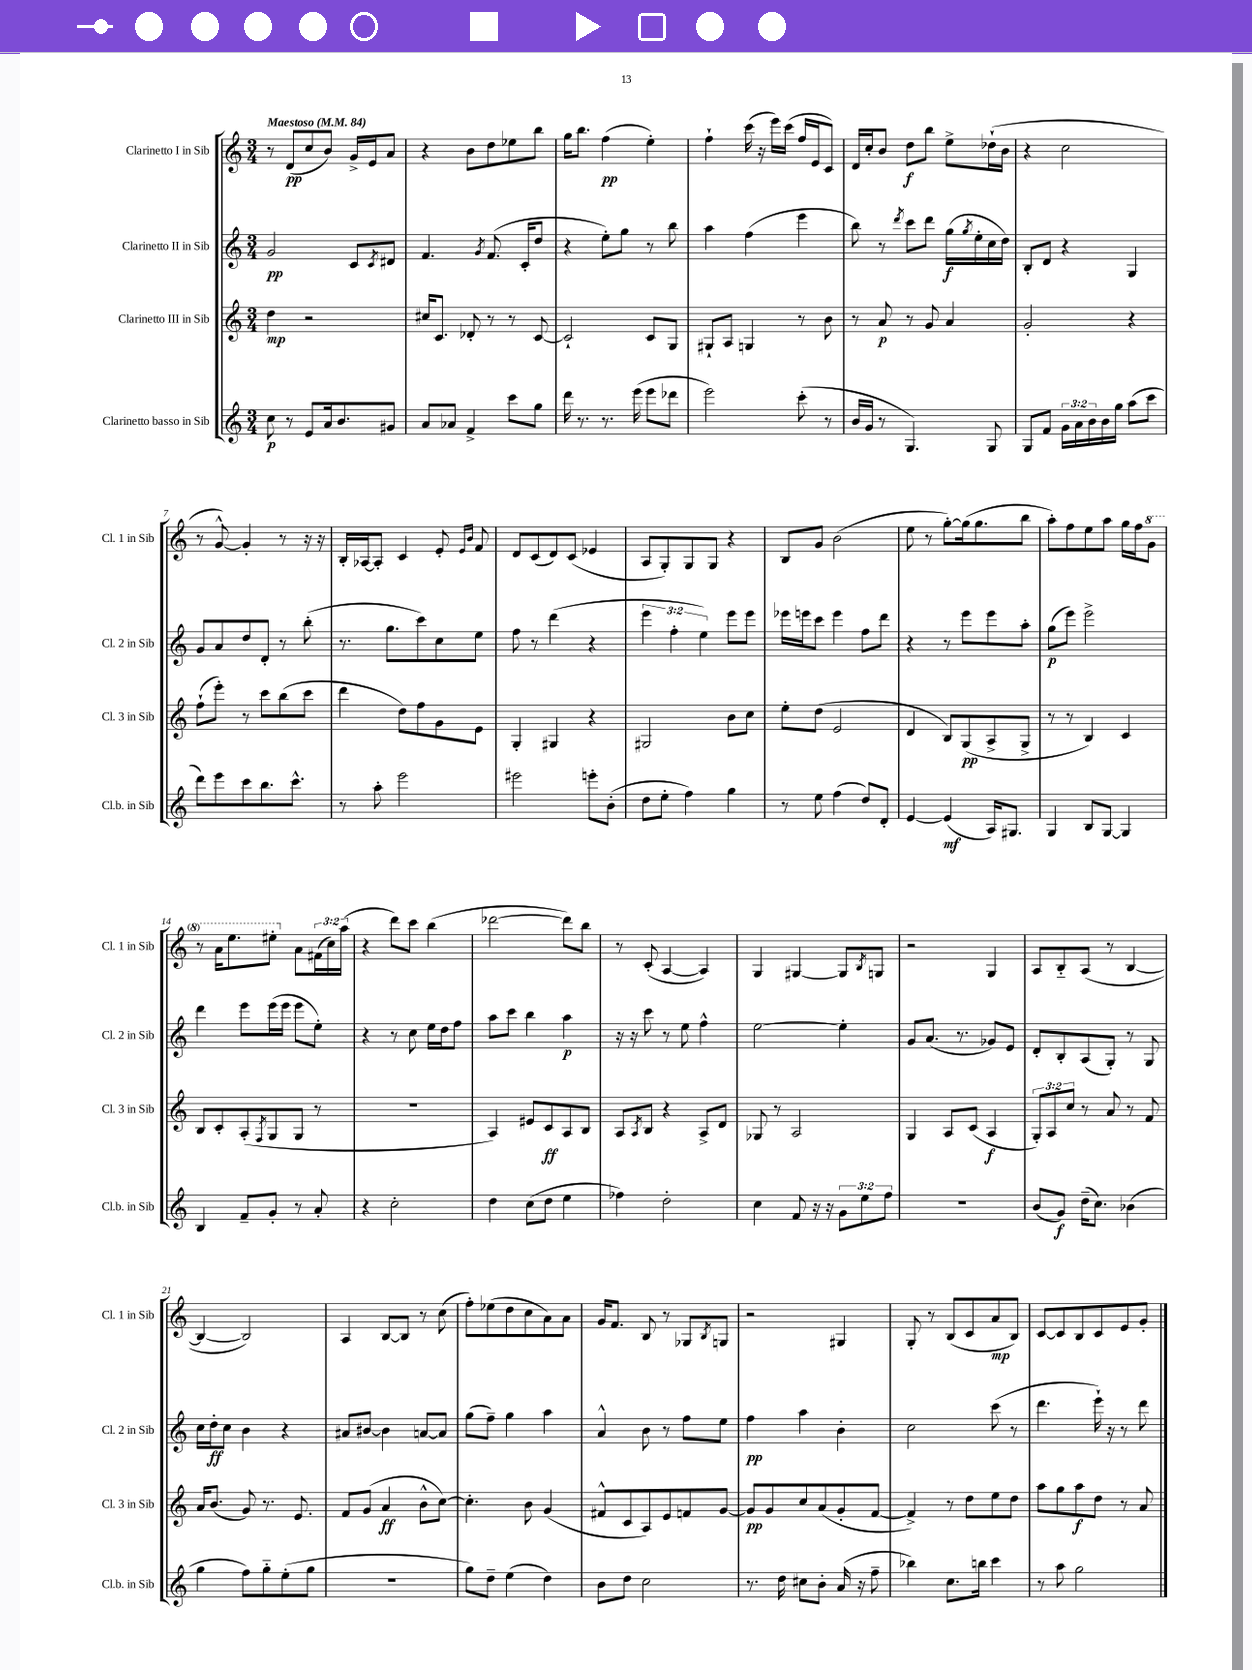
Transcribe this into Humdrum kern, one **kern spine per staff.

**kern	**kern	**kern	**kern
*staff4	*staff3	*staff2	*staff1
*clefG2	*clefG2	*clefG2	*clefG2
*k[]	*k[]	*k[]	*k[]
*M3/4	*M3/4	*M3/4	*M3/4
*MM84	*MM84	*MM84	*MM84
8cc	4dd	2g	8r
8r	.	.	(8d
8e	2r	.	8cc
16a	.	.	8b)
8.b	.	.	.
.	.	8c	16g^
.	.	.	16e
.	.	8qc	.
8g#	.	8d#	8a
=	=	=	=
8a	16cc#	4.f	4r
.	8.c	.	.
8a-	.	.	.
4f^	8d-'	.	8b
.	.	8qg	.
.	8r	(8.f	8dd
8ccc	8r	.	8ee-
.	.	16c'	.
8gg	[8c	8dd	8bb
=	=	=	=
16ddd	2c`]	4r	16gg
8.r	.	.	8.bb
8.r	.	8ee')	(4ff
.	.	8gg	.
(16eee	.	.	.
8eee	8c	8r	4ee')
8ddd-	8G	8bb	.
=	=	=	=
2eee)	8G#`	4aa	4ff`
.	8A	.	.
.	4G	(4ff	(16ccc
.	.	.	16r
.	.	.	16eee)
.	.	.	(16ccc
(8ccc'	8r	4eee	16ff
.	.	.	16e
8r	8b	.	8c)
=	=	=	=
16b	8r	8bb)	16d
16g	.	.	16cc'
8r	8a	8r	8b
.	.	8qddd	.
4.G)	8r	8ccc	8dd
.	8g	8ddd	8bb
.	4a	(16gg	8ee^
.	.	8qgg	.
.	.	16ee'	.
8G	.	16cc	(16dd-`
.	.	16dd)	16b
=	=	=	=
8G	2g'	8B'	4r
8f	.	8d	.
24g	.	4r	2cc
24a	.	.	.
24b	.	.	.
16b	.	.	.
16gg	.	.	.
(8aa	4r	4G	.
8ccc	.	.	.
=	=	=	=
8ddd)	(8ff`	8g	8r
8eee	8eee')	8a	[8g^^)
8ccc	8r	8dd	4g']
8.bb	8ccc	8d'	.
.	(8bb	8r	8r
8.ccc^^	.	.	.
.	8ccc	(8bb'	16r
.	.	.	16r
=	=	=	=
8r	4ddd	8.r	16B'
.	.	.	[16A-
8aa'	.	.	8A-']
.	.	8.gg	.
2eee	8dd)	.	4c
.	8ff	8ccc)	.
.	8g	8cc	8e'
.	.	.	16qqe
.	.	.	16qqb
.	8e	8ee	8f
=	=	=	=
2eee#	4G'	8ff	8d
.	.	8r	(8c
.	4G#	(4ddd	8d)
.	.	.	(8c
8eee'	4r	4r	4e-
(8b'	.	.	.
=	=	=	=
8dd	2G#	6eee	8A
8ee'	.	.	8G')
.	.	6ff'	.
4ff)	.	.	8G
.	.	6ee)	.
.	.	.	8G
4gg	8b	8eee	4r
.	8cc	8eee	.
=	=	=	=
8r	8ee'	16eee-	8B
.	.	16eee	.
8ee	(8dd	8ccc	8g
(4ff	2e	4eee	(2b
8dd)	.	8ff	.
8d'	.	8ddd	.
=	=	=	=
[4e	4d	4r	8ee
.	.	.	8r
(4e]	8B)	8r	[8gg')
.	(8G	8eee	(16gg]
.	.	.	8.gg
16A)	8A^	8eee	.
8.G#	.	.	.
.	8G^	8aa'	8bb
=	=	=	=
4G	8r	(8gg	8aa')
.	8r	8eee)	8ff
8B	4B)	2eee^	8ee
[8G	.	.	8aa
4G]	4c	.	16gg
.	.	.	16ff
.	.	.	8gg
=	=	=	=
4B	8B	4ddd	8r
.	8c'	.	16aa
.	.	.	8.eee
8f~	(8A'	8eee	.
.	8qF	.	.
8g'	8G	(16eee	8eee#'
.	.	16eee	.
8r	8G	8eee	8a
8a'	8r	8ee')	(24f#
.	.	.	24cc)
.	.	.	(24aa
=	=	=	=
4r	2.r	4r	4r
2cc'	.	8r	8ddd)
.	.	8cc	8ccc
.	.	16ee	(4bb
.	.	16dd	.
.	.	8ff	.
=	=	=	=
4dd	4A)	8aa	[2ddd-
.	.	8ccc	.
(8cc	8e#	4bb	.
8dd	8c	.	.
4ee	8A	4aa	8ddd-])
.	8B	.	8bb
=	=	=	=
4ff-)	8A	16r	8r
.	.	16r	.
.	8qA	.	.
.	8B	8ccc	(8c'
2dd'	4r	8r	[4A
.	.	8ee	.
.	8A^	4ff^^	4A])
.	8d	.	.
=	=	=	=
4cc	8G-	[2ee	4G
.	8r	.	.
8f	2A	.	[4G#
16r	.	.	.
16r	.	.	.
12g	.	4ee']	8G#]
12ee	.	.	.
.	.	.	8qB
.	.	.	8G
12ff	.	.	.
=	=	=	=
2.r	4G	8g	2r
.	.	(8.a	.
.	8A	.	.
.	.	8.r	.
.	(8c	.	.
.	4A	8g-)	4G
.	.	8e	.
=	=	=	=
(8b	12G')	8d'	8A
.	12A	.	.
8g)	.	8B'	8B'~
.	12cc	.	.
(16dd~	8r	(8A	(8A
8.cc)	.	.	.
.	8a	8G')	8r
(4b-	8r	8r	[4B
.	8f	8G	.
=	=	=	=
4gg	16a	16cc	4B_
.	(8.b	16dd'	.
.	.	8cc	.
8ff)	8g)	4b	2B])
8gg'~	8.r	.	.
(8ee'	.	4r	.
.	8.e	.	.
8gg	.	.	.
=	=	=	=
2.r	8f	8a#	4A
.	(8g	[8b#	.
.	4a	4b#]	[8B
.	.	.	8B]
.	8b^^	[8a	8r
.	[8cc)	8a]	(8cc
=	=	=	=
8gg)	4.cc']	(8gg	8ff')
8dd~	.	8ff~)	(8ee-
(4ee	.	4gg	8dd
.	8b	.	8cc
4dd)	(4g	4aa	8a)
.	.	.	8a
=	=	=	=
8b	8f#^^	4a^^	16g
.	.	.	8.f
8dd	8c	.	.
2cc	8A)	8b	8B
.	8e	8r	8r
.	8f	8ff	8G-
.	.	.	8qB
.	[8g	8ee	8G
=	=	=	=
8.r	8g]	4ff	2r
.	8g	.	.
16dd	.	.	.
8cc#	8cc	4aa	.
8b'	(8a	.	.
(16a	8g'	4b'	4G#
16r	.	.	.
8ff~	[8f	.	.
=	=	=	=
4bb-)	4f^])	2cc	8G'
.	.	.	8r
8.cc	8r	.	(8B
.	8dd	.	8c
16bb	.	.	.
4ccc	8ee	(8ccc	8a
.	8dd	8r	8B)
=	=	=	=
8r	8aa	4.ddd	[8c
8aa	8gg	.	8c]
2gg	8aa	.	8B
.	8dd	16eee`)	8c
.	.	16r	.
.	8r	8r	8e
.	8a	8ddd	8g'
==	==	==	==
*-	*-	*-	*-
